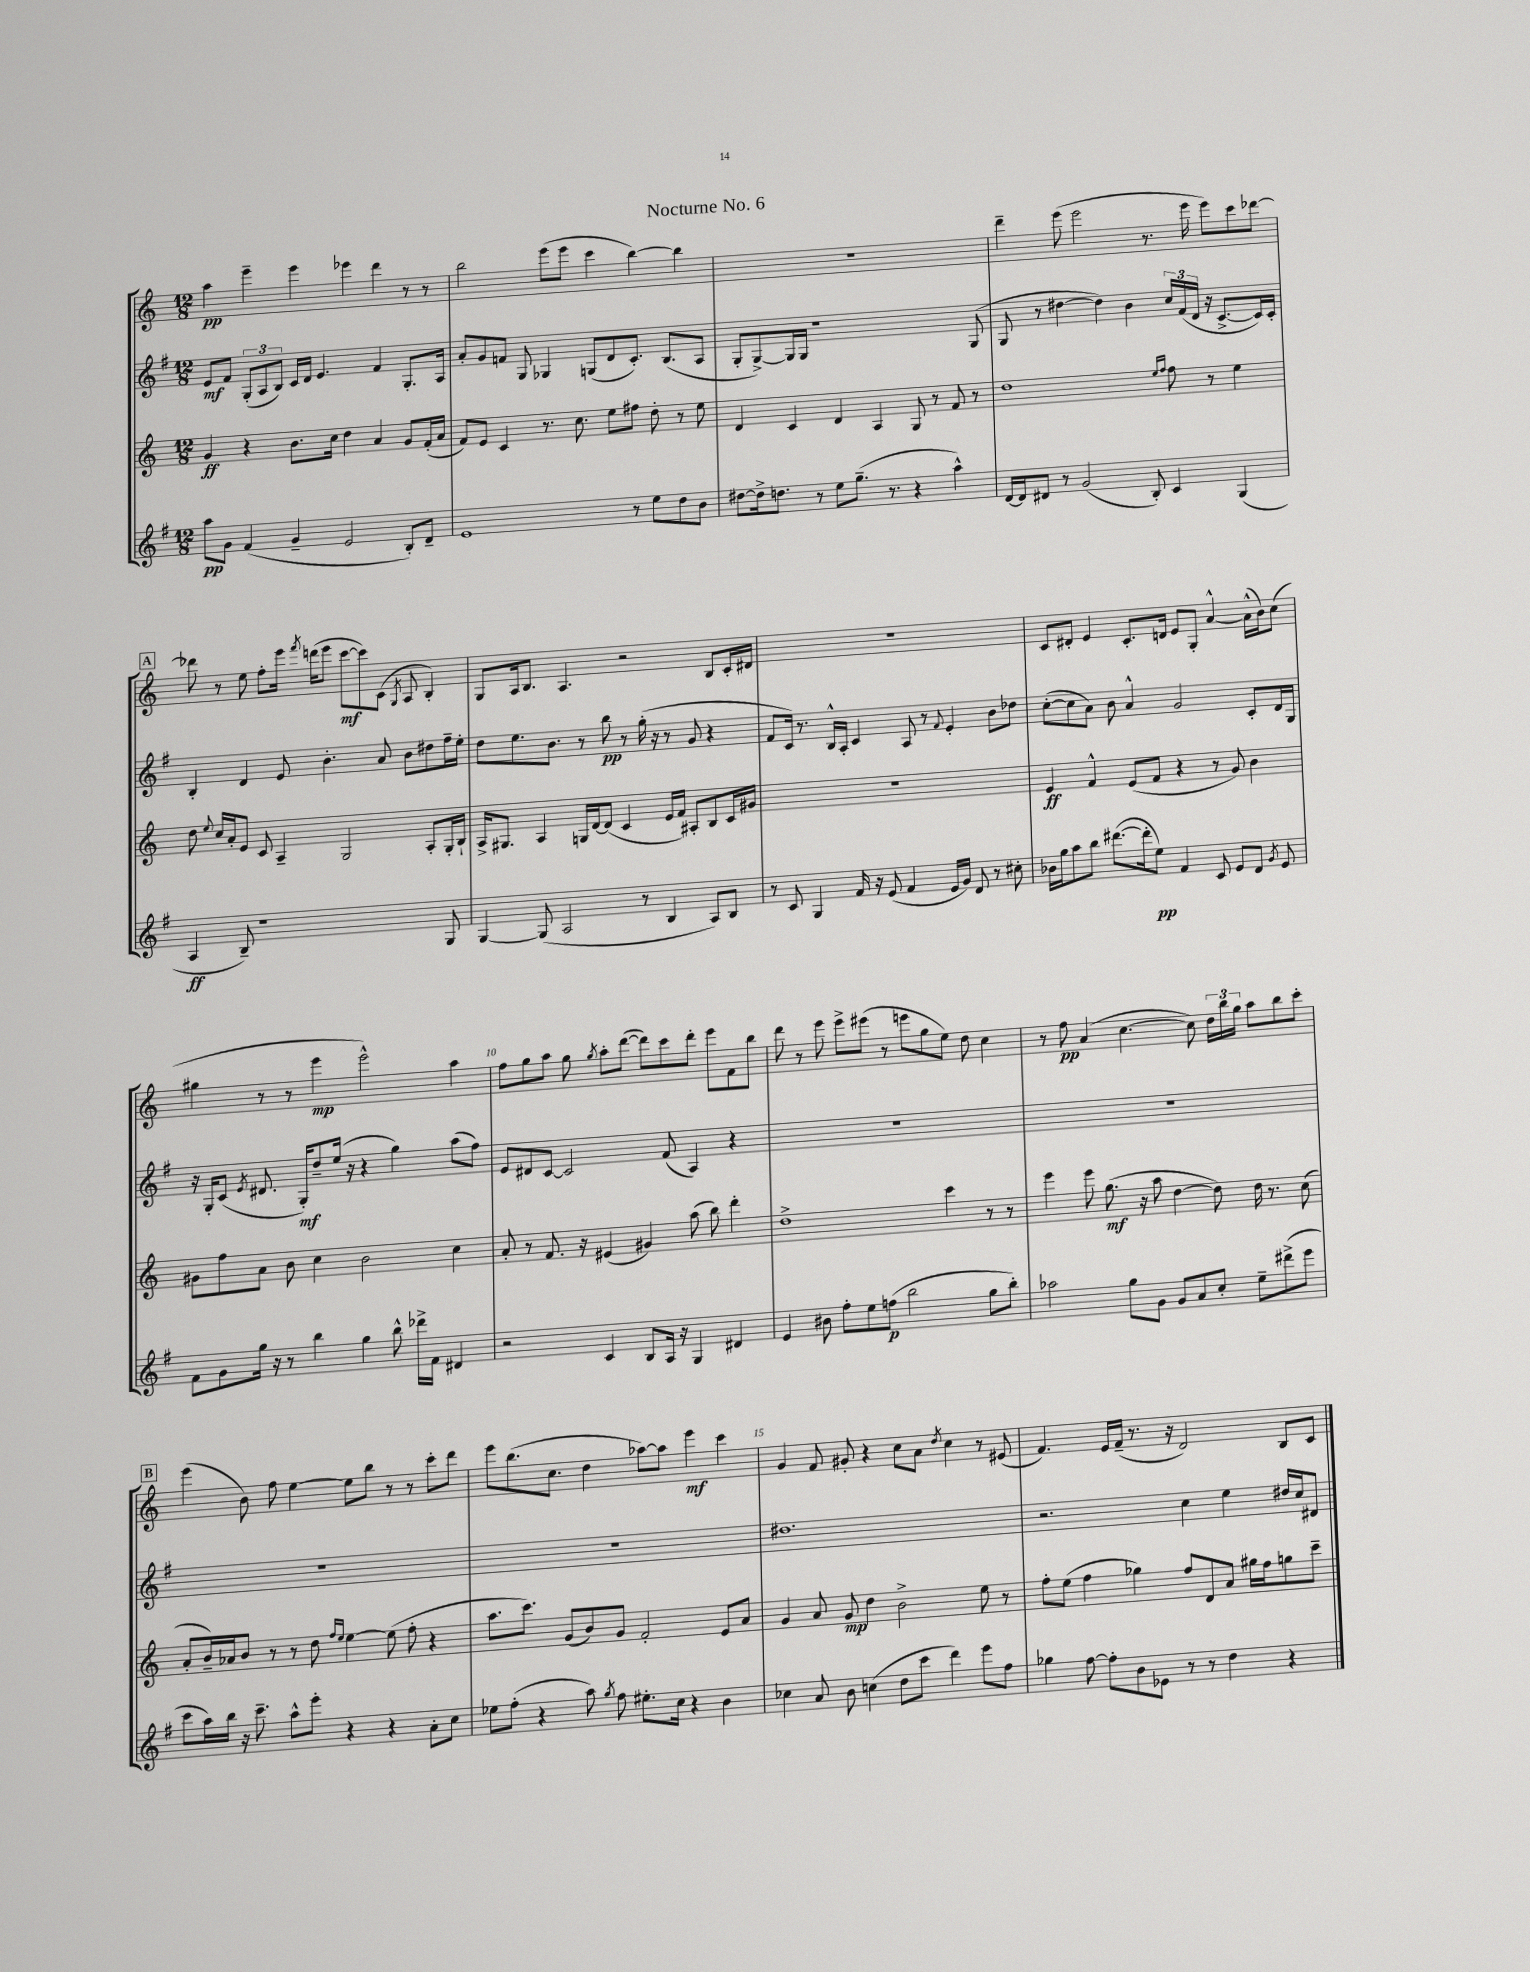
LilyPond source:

\header { title = "Nocturne No. 6" }
<<
\new StaffGroup <<
\new Staff = "s0" {
    \clef treble \key c \major \numericTimeSignature \time 12/8
    \autoBeamOff a''4\pp e'''4-- e'''4 ees'''4 d'''4 r8 r8 |
    b''2 e'''8[( e'''8] c'''4 b''4~) b''4 |
    R1. |
    d'''4-- e'''8( e'''2 r8. e'''16 e'''8[) c'''8 des'''8]~ |
    \mark \markup { \box "A" } des'''8 r8 e''8 f''8[-. e'''16] \acciaccatura { f'''8 } d'''16[( e'''8] c'''8[~\mf c'''8) c'8]( \acciaccatura { g8 } a8 b4-.) |
    g8[ a16 b8.] a4. r2 b8[ c'16-. dis'16] |
    R1. |
    c'8[ dis'8]-. e'4 c'8.[-. d'16] e'8[ g8]-. a'4~-^ a'16[-^( b'16) c''8]( |
    gis''4 r8 r8 e'''4\mp e'''2-^) a''4 |
    f''8[ g''8 a''8] g''8 \acciaccatura { g''8 } a''8[-. d'''8]~( d'''8[) c'''8 d'''8]-. e'''8[ f'8 b''8] |
    d'''8 r8 e'''8 e'''8[-> eis'''8]( r8 e'''8[ g''8 e''8]) d''8 c''4 |
    r8 f''8\pp a'4( c''4.~ c''8) \tuplet 3/2 { d''16[ b''16 g''16] } a''8[ b''8 c'''8]-. |
    \mark \markup { \box "B" } e'''4( b'8) f''8 e''4~ e''8[ b''8] r8 r8 c'''8[-. d'''8] |
    e'''8[ b''8.( c''8.] d''4 aes''8[~) aes''8] e'''4\mf c'''4 |
    g'4 f'8 gis'8-. r4 c''8[ a'8] \acciaccatura { d''8 } c''4 r8 eis'8( |
    f'4.) e'16[ f'16]--( r8. r16 d'2) b8[ c'8] \bar "|." |
}
\new Staff = "s1" {
    \clef treble \key g \major \numericTimeSignature \time 12/8
    \autoBeamOff e'8[\mf fis'8] \tuplet 3/2 { g8[-.( a8 b8]) } c'16[ d'16] e'4. fis'4 g8.[-. a16] |
    a'8[-. g'8 f'8] g8 ges4 g8[( d'8 c'8.]-.) b8.[( a8] |
    g8[-. g8~->) g16 g16] r1 g8( |
    g8 r8 dis''4~ dis''4) b'4 \tuplet 3/2 { c''16[ fis'16( d'16] } r16 c'8.[~-> c'16) c'16]-. |
    \mark \markup { \box "A" } b4-. d'4 e'8 b'4.-. a'8 b'8[ dis''8 fis''16-- e''16]-. |
    d''8[ e''8. b'8.] r8 b''8\pp r8 g''16-.( r16 r8 g'8 r4 |
    fis'8[ c'16]) r8. b16[-^ a16]-. c'4 a8 r8 \appoggiatura { fis'8 } e'4-. b'8[ des''8] |
    c''8[~-.( c''8 a'8]) b'8 a'4-^ g'2 c'8[-. d'16 g16] |
    r16 g16[-. c'8]( \acciaccatura { e'8 } dis'8. g16[-.\mf) d''8-- e''16]( r16 r4 g''4) a''8[( fis''8]) |
    e'8[ dis'8 c'8]~ c'2 fis'8( a4) r4 |
    R1. |
    R1. |
    \mark \markup { \box "B" } R1. |
    R1. |
    dis''1. |
    r2. c''4 e''4 dis''16[ c''16 dis'8] \bar "|." |
}
\new Staff = "s2" {
    \clef treble \key c \major \numericTimeSignature \time 12/8
    \autoBeamOff g'4\ff r4 b'8.[ c''16] d''4 a'4 g'8[ f'16-.( a'16] |
    f'8[) e'8] c'4 r8. c''8. e''8[ fis''8] d''8-. r8 e''8 |
    d'4 c'4 d'4 a4 g8 r8 f'8 r8 |
    d''1 \grace { e''16[ f''16] } f''8 r8 e''4 |
    \mark \markup { \box "A" } d''8 \appoggiatura { e''8 } c''16[ a'16-. e'8] c'8 a4-- g2 a8[-. g16-. b16]-! |
    a16[-> gis8.] a4 g16[ d'16~ d'8]( c'4 e'16[ f'16]) ais8[-. b8 c'16 gis'16] |
    R1. |
    e'4\ff f'4-^ e'8[( f'8] r4 r8 g'8) b'4 |
    gis'8[ f''8 a'8] b'8 c''4 b'2 c''4 |
    a'8-. r8 f'8. r16 eis'4( gis'4) a''8( b''8) d'''4-. |
    d''1-> c'''4 r8 r8 |
    e'''4 e'''8 g''8.\mf( r16 a''8 d''4~ d''8) d''16 r8. c''8( |
    \mark \markup { \box "B" } a'8[-. b'16--) aes'16 b'8] r8 r8 d''8 \grace { f''16[ e''16] } e''4~ e''8( f''8-. r4 |
    a''8.[ c'''8.]) g'8[( b'8) g'8] f'2-. e'8[ a'8] |
    g'4 a'8 g'8\mp d''4 b'2-> e''8 r8 |
    f''8[-. e''8]( f''4 ges''4) f''8[ d'8 a'8] gis''16[ f''16 g''8 c'''8]-- \bar "|." |
}
\new Staff = "s3" {
    \clef treble \key g \major \numericTimeSignature \time 12/8
    \autoBeamOff a''8[\pp g'8] fis'4( g'4-- e'2 b8[-.) d'8]-- |
    e'1 r8 e''8[ d''8 b'8] |
    dis''8[~ dis''16-> d''8.] r8 e''8[ g''8.]--( r8. r4 a''4-^) |
    d'16[~ d'16 dis'8] r8 g'2( b8-.) c'4 g4( |
    \mark \markup { \box "A" } a4\ff b8--) r1 g8 |
    g4~ g8( a2 r8 b4 a8[) b8] |
    r8 c'8 g4 fis'16 r16 e'8( fis'4 e'16[ g'16]) d'8 r8 cis''8-. |
    bes'16[ g''16 a''8 b''8] dis'''8.[~( dis'''16-. e''8]\pp) fis'4 c'8 e'8[ d'8] \acciaccatura { g'8 } e'8 |
    fis'8[ g'8 g''16] r16 r8 b''4 g''4 b''8-^ des'''16[-> fis'16] dis'4 |
    r2 c'4 b8[ a16] r16 g4 dis'4 |
    e'4 bis'8 fis''8[-. e''8 f''8]\p( b''2 g''8[ b''8]-.) |
    aes''2 g''8[ g'8] g'8[ a'8 c''8]-. e''8[-- dis'''8->( e'''8] |
    \mark \markup { \box "B" } c'''8[ a''16) b''16] r16 c'''8.-- a''8[-^ e'''8]-. r4 r4 a'8[-. c''8] |
    ees''8[ fis''8]-.( r4 a''8) \acciaccatura { g''8 } fis''8 eis''8.[-. c''16] r4 b'4 |
    ces''4 a'8 b'8 c''4( d''8[ c'''8] d'''4) e'''8[ fis''8] |
    ges''4 fis''8~ fis''8[-. b'8 ees'8] r8 r8 d''4 r4 \bar "|." |
}
>>
>>
\layout { \context { \Score \override BarNumber.break-visibility = ##(#f #t #t) barNumberVisibility = #(every-nth-bar-number-visible 5) } }
